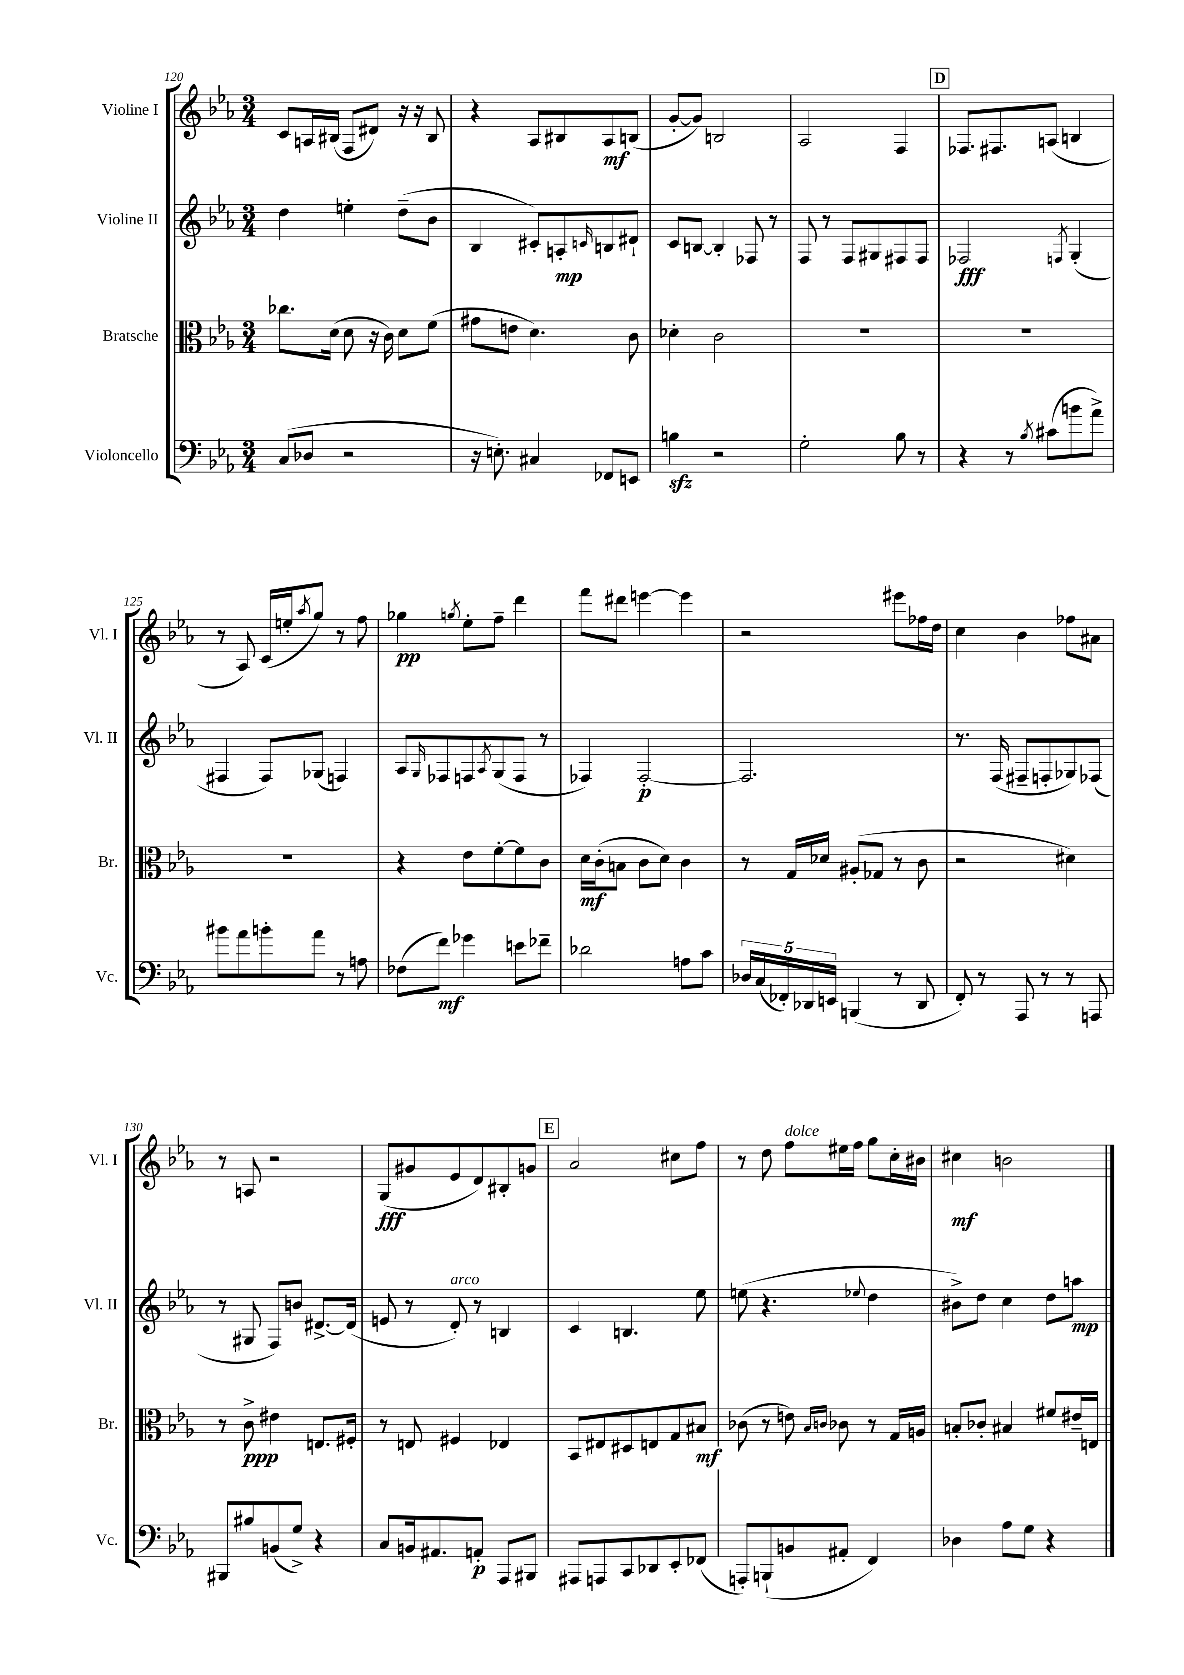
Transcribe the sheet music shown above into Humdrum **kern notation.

**kern	**kern	**kern	**kern
*staff4	*staff3	*staff2	*staff1
*clefF4	*clefC3	*clefG2	*clefG2
*k[b-e-a-]	*k[b-e-a-]	*k[b-e-a-]	*k[b-e-a-]
*M3/4	*M3/4	*M3/4	*M3/4
(8C	8.cc-	4dd	8c
8D-	.	.	16A
.	(16d	.	(16B#
2r	8d	4ee'	8F
.	16r	.	8d#)
.	16c)	.	.
.	8d	(8dd~	16r
.	.	.	16r
.	(8f	8b-	8B#
=	=	=	=
16r	8g#	4B-	4r
8.E')	.	.	.
.	8e	.	.
4C#	4.d)	8c#')	8A-
.	.	8A'	8B#
.	.	16qqc	.
8FF-	.	8B	8A-
8EE	8c	8d#`	(8B
=	=	=	=
4B	4d-'	8c	[8g'
.	.	[8B	8g])
2r	2c	4B']	2B
.	.	8F-	.
.	.	8r	.
=	=	=	=
2G'	2.r	8F	2A-
.	.	8r	.
.	.	8F	.
.	.	8G#	.
8B-	.	8F#	4F
8r	.	8F#	.
=	=	=	=
4r	2.r	2F-	8.F-
.	.	.	8.F#
8r	.	.	.
8qB-	.	.	.
(8c#	.	.	(8A
.	.	8qF	.
8b	.	(4G'	4B
8a-^)	.	.	.
=	=	=	=
8b#	2.r	4F#	8r
8a-	.	.	8A-)
8b'	.	8F#)	(16c
.	.	.	16ee'
.	.	.	8qaa-
8a-	.	(8G-	8gg)
8r	.	4F)	8r
8A	.	.	8ff
=	=	=	=
(8F-	4r	8A-	4gg-
.	.	16qqG	.
8f)	.	8F-	.
.	.	.	8qgg
4g-	8e-	8F	8ee-'
.	.	8qA-	.
.	[8f'	(8G	8ff~
8e	8f]	8F	4ddd
8f-~	8c	8r	.
=	=	=	=
2d-	16d	4F-)	8fff
.	(16c'	.	.
.	8B	.	8ddd#
.	8c	[2F-'	[4eee
.	8d)	.	.
8A	4c	.	4eee]
8c	.	.	.
=	=	=	=
20D-	8r	2.F-]	2r
(20C	.	.	.
20FF-')	.	.	.
.	16G	.	.
20DD-	.	.	.
.	16d-	.	.
20EE	.	.	.
(4BBB	(8A#'	.	.
.	8G-	.	.
8r	8r	.	8eee#
8DD-	8c	.	16ff-
.	.	.	16dd
=	=	=	=
8FF')	2r	8.r	4cc
8r	.	.	.
.	.	(16F	.
8AAA-	.	8F#~	4b-
8r	.	8F'	.
8r	4d#)	8G-)	8ff-
8AAA	.	(8F-	8a#
=	=	=	=
8BBB#	8r	8r	8r
8B#	8c^	8G#	8A
(8BB	4e#	8F)	2r
8G^)	.	8b	.
4r	8.E	[8.d#^	.
.	16F#'	(16d#]	.
=	=	=	=
8C	8r	8e	(8G
16BB	8E	8r	8g#
8.AA#	.	.	.
.	4F#	8d')	8e-
8AA'	.	8r	8d)
8AAA-	4E-	4B	8B#'
8BBB#	.	.	8g
=	=	=	=
8AAA#	8BB-	4c	2a-
8AAA	8E#	.	.
8CC	8D#	4.B	.
8DD-	8E	.	.
8EE-'	8G	.	8cc#
(8FF-	8B#	8ee-	8ff
=	=	=	=
8AAA')	(8c-	(8ee	8r
(8BBB`	8r	4.r	8dd
8BB	8e)	.	8ff
.	16qqB-	.	.
.	16qqc	.	.
8AA#'	8c-	.	16ee#
.	.	.	16ff
.	.	8qqee-	.
4FF)	8r	4dd	8gg
.	16G	.	16cc'
.	16A	.	16b#
=	=	=	=
4D-	8B'	8b#^)	4cc#
.	8c-'	8dd	.
8A-	4B#	4cc	2b
8G	.	.	.
4r	8f#	8dd	.
.	16e#~	8aa	.
.	16E	.	.
==	==	==	==
*-	*-	*-	*-
